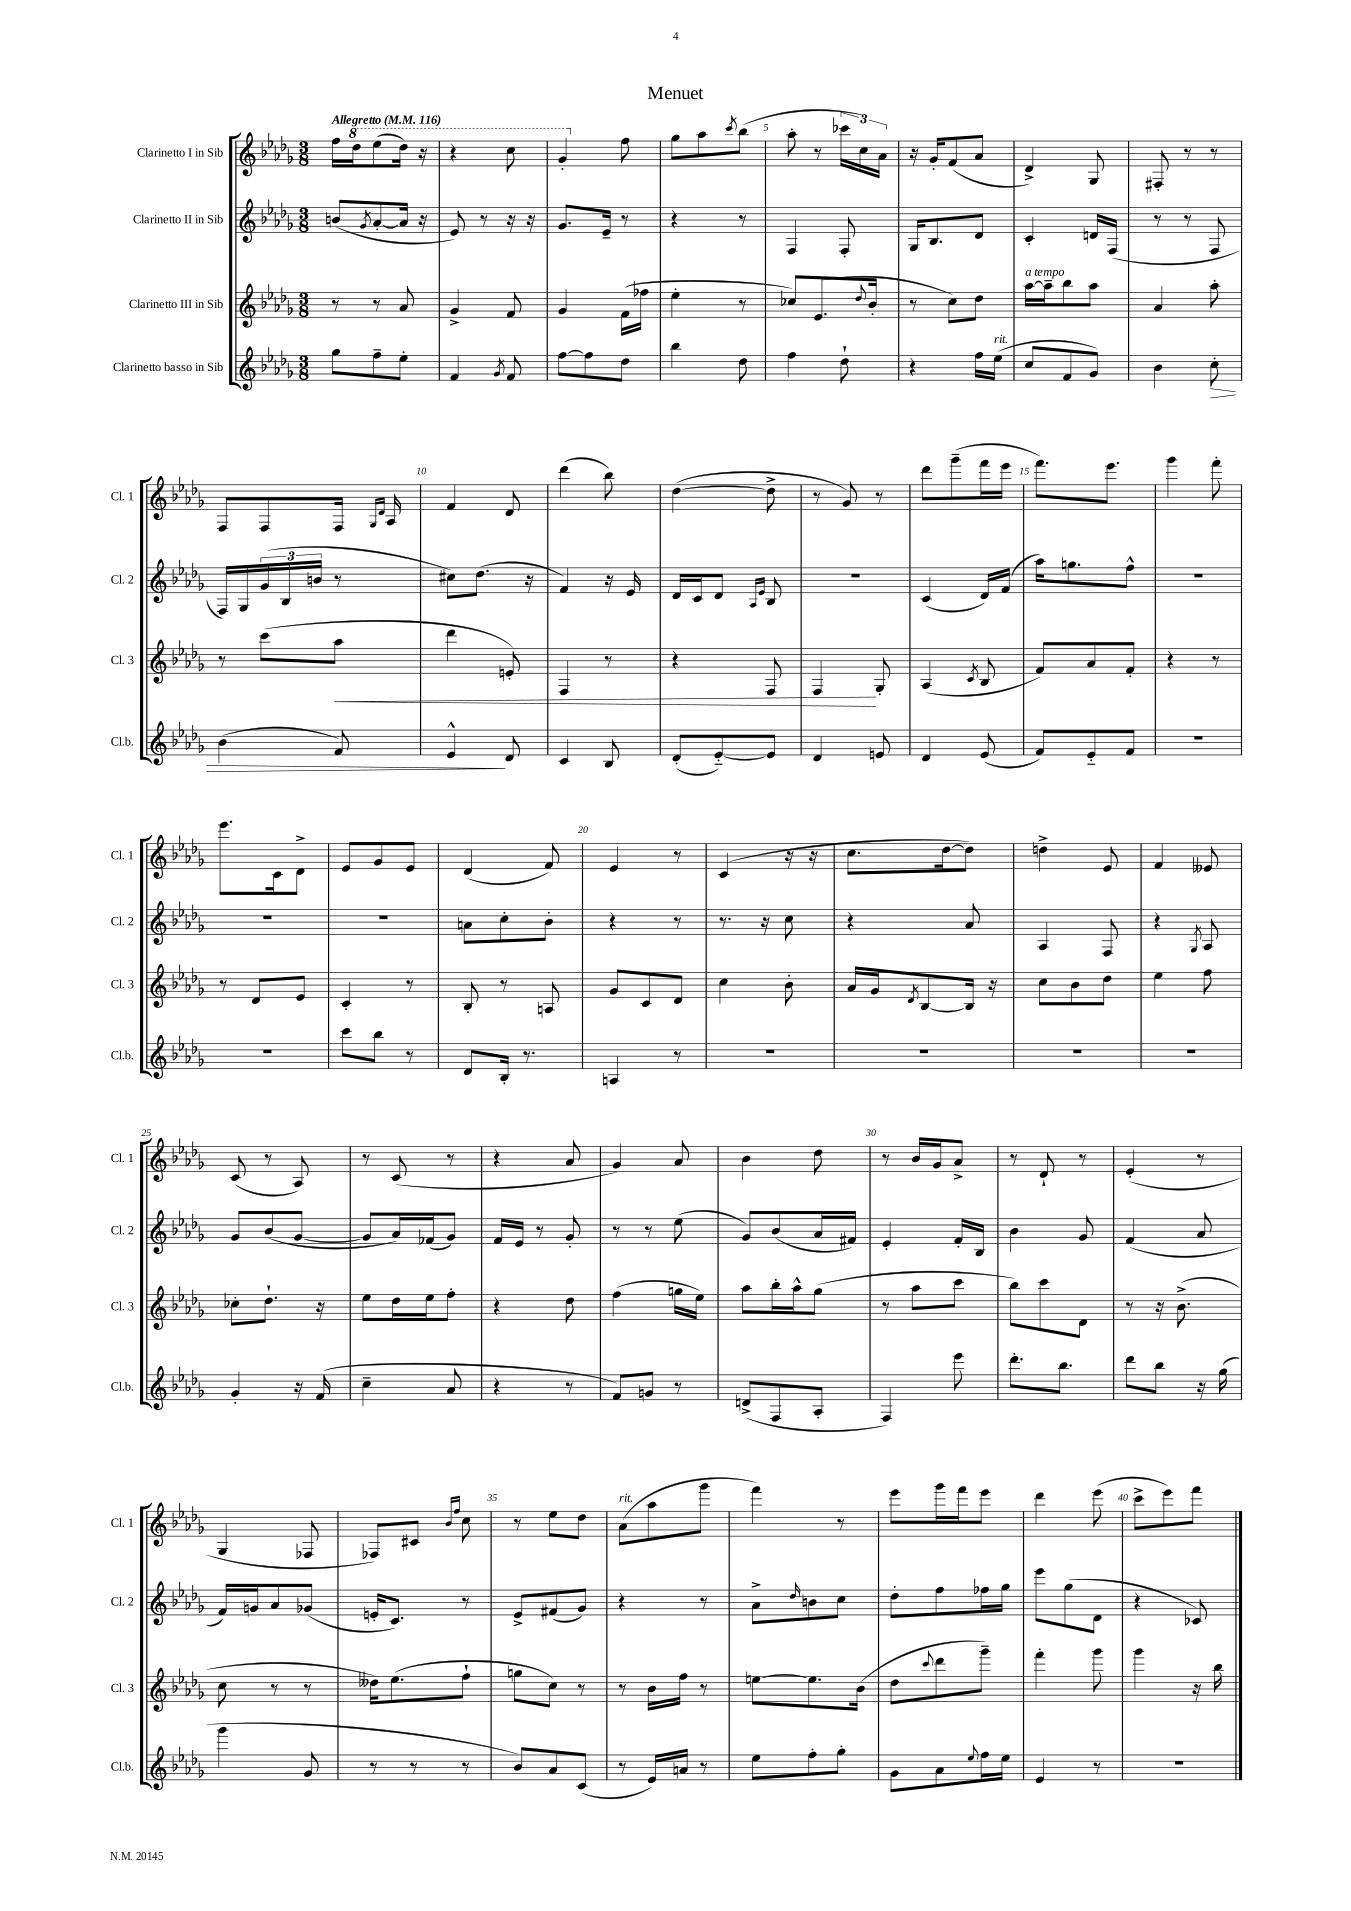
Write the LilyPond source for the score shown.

\header { title = "Menuet" }
<<
\new StaffGroup <<
\new Staff = "s0" \with { instrumentName = "Clarinetto I in Sib" shortInstrumentName = "Cl. 1" } {
    \clef treble \key des \major \numericTimeSignature \time 3/8 \tempo "Allegretto" 4 = 116
    f''16 \ottava #1 des'''16 ees'''8( des'''16) r16 |
    r4 c'''8 |
    ges''4-. \ottava #0 f''8 |
    ges''8 aes''8 \acciaccatura { c'''8 } bes''8( |
    aes''8-. r8 \tuplet 3/2 { ces'''16 c''16) aes'16 } |
    r16 ges'16-. f'8( aes'8 |
    des'4->) ges8 |
    fis8-. r8 r8 |
    f8 f8 f16 \grace { ges16 des'16 } aes16 |
    f'4 des'8 |
    des'''4( bes''8) |
    des''4~( des''8-> |
    r8 ges'8) r8 |
    des'''8 ges'''8--( f'''16 ees'''16 |
    f'''8.) ees'''8. |
    ges'''4 f'''8-. |
    ees'''8. c'16 des'8-> |
    ees'8 ges'8 ees'8 |
    des'4( f'8) |
    ees'4 r8 |
    c'4( r16 r16 |
    c''8. des''16~ des''8) |
    d''4-> ees'8 |
    f'4 eeses'8 |
    c'8( r8 aes8) |
    r8 c'8( r8 |
    r4 aes'8 |
    ges'4) aes'8 |
    bes'4 des''8 |
    r8 bes'16 ges'16 aes'8-> |
    r8 des'8-! r8 |
    ees'4-.( r8 |
    ges4 fes8 |
    fes8) cis'8 \grace { bes'16 f''16 } c''8 |
    r8 ees''8 des''8 |
    aes'8^\markup { \italic "rit." }( aes''8 ges'''8 |
    f'''4) r8 |
    ees'''8 ges'''16 f'''16 ees'''8 |
    des'''4 ees'''8( |
    c'''8-> ees'''8) f'''8 \bar "|." |
}
\new Staff = "s1" \with { instrumentName = "Clarinetto II in Sib" shortInstrumentName = "Cl. 2" } {
    \clef treble \key des \major \numericTimeSignature \time 3/8
    b'8( \acciaccatura { ges'8 } aes'8~-. aes'16 r16 |
    ees'8) r8 r16 r16 |
    ges'8. ees'16-- r8 |
    r4 r8 |
    f4 f8-. |
    ges16 bes8. des'8 |
    c'4-. d'16 f16( |
    r8 r8 f8 |
    f16) ges16 \tuplet 3/2 { ges'16( bes16 b'16 } r8 |
    cis''8) des''8.( r16 |
    f'4) r16 ees'16 |
    des'16 c'16 des'8 \grace { aes16 ees'16 } bes8 |
    R4. |
    c'4( des'16) f'16( |
    aes''16) g''8. f''8-^ |
    R4. |
    R4. |
    R4. |
    a'8 c''8-. bes'8-. |
    r4 r8 |
    r8. r16 c''8 |
    r4 aes'8 |
    aes4 f8 |
    r4 \acciaccatura { ges8 } aes8 |
    ges'8 bes'8( ges'8~ |
    ges'8 aes'16) fes'16( ges'8) |
    f'16 ees'16 r8 ges'8-. |
    r8 r8 ees''8( |
    ges'8) bes'8( aes'16 fis'16) |
    ees'4-. f'16-. bes16 |
    bes'4 ges'8 |
    f'4( aes'8 |
    f'16) g'16 aes'8 ges'8( |
    e'16-. c'8.) r8 |
    ees'8-> fis'8( ges'8) |
    r4 r8 |
    aes'8-> \grace { des''16 } b'8 c''8 |
    des''8-. f''8 fes''16 ges''16 |
    ees'''8 ges''8( des'8 |
    r4 ces'8) \bar "|." |
}
\new Staff = "s2" \with { instrumentName = "Clarinetto III in Sib" shortInstrumentName = "Cl. 3" } {
    \clef treble \key des \major \numericTimeSignature \time 3/8
    r8 r8 aes'8 |
    ges'4-> f'8 |
    ges'4 f'16( fes''16 |
    ees''4-. r8 |
    ces''8) ees'8.( \appoggiatura { des''8 } bes'16-. |
    r8 c''8) des''8 |
    aes''16~^\markup { \italic "a tempo" } aes''16-- bes''8 aes''8 |
    aes'4 aes''8-. |
    r8 c'''8( aes''8\< |
    des'''4 e'8-.) |
    f4 r8 |
    r4 f8 |
    f4\! ges8-. |
    aes4( \acciaccatura { c'8 } bes8 |
    f'8) aes'8 f'8-. |
    r4 r8 |
    r8 des'8 ees'8 |
    c'4-. r8 |
    bes8-. r8 a8 |
    ges'8 c'8 des'8 |
    c''4 bes'8-. |
    aes'16 ges'16 \acciaccatura { des'8 } bes8~ bes16 r16 |
    c''8 bes'8 des''8 |
    ees''4 f''8 |
    ces''8-. des''8.-! r16 |
    ees''8 des''16 ees''16 f''8-. |
    r4 des''8 |
    f''4( g''16 ees''16) |
    aes''8 bes''16-. aes''16-^ ges''8( |
    r8 aes''8 c'''8 |
    bes''8) c'''8 des'8 |
    r8 r16 bes'8.->( |
    c''8 r8 r8 |
    deses''16) ees''8.( f''8-! |
    g''8 c''8) r8 |
    r8 bes'16 f''16 r8 |
    e''8~ e''8. bes'16( |
    des''8 \appoggiatura { c'''8 } des'''8 ges'''8--) |
    f'''4-. ges'''8 |
    ges'''4 r16 bes''16 \bar "|." |
}
\new Staff = "s3" \with { instrumentName = "Clarinetto basso in Sib" shortInstrumentName = "Cl.b." } {
    \clef treble \key des \major \numericTimeSignature \time 3/8
    ges''8 f''8-- ees''8-. |
    f'4 \acciaccatura { ges'8 } f'8 |
    f''8~ f''8 des''8 |
    bes''4 des''8 |
    f''4 des''8-! |
    r4 f''16 ees''16^\markup { \italic "rit." }( |
    c''8 f'8 ges'8) |
    bes'4 c''8-.\> |
    bes'4( f'8) |
    ees'4-^\! des'8 |
    c'4 bes8 |
    des'8-.( ees'8~-_) ees'8 |
    des'4 e'8 |
    des'4 ees'8( |
    f'8) ees'8-_ f'8 |
    R4. |
    R4. |
    c'''8 bes''8 r8 |
    des'8 bes16-. r8. |
    a4 r8 |
    R4. |
    R4. |
    R4. |
    R4. |
    ges'4-. r16 f'16( |
    c''4-- aes'8 |
    r4 r8 |
    f'8) g'8 r8 |
    d'8->( f8 aes8-. |
    f4) ees'''8 |
    des'''8.-. bes''8. |
    des'''8 bes''8 r16 ges''16( |
    ges'''4 ges'8 |
    r8 r8 r8 |
    bes'8) aes'8 c'8( |
    r8 ees'16) a'16 r8 |
    ees''8 f''8-. ges''8-. |
    ges'8 aes'8 \appoggiatura { ees''8 } f''16 ees''16 |
    ees'4 r8 |
    R4. \bar "|." |
}
>>
>>
\layout { \context { \Score \override BarNumber.break-visibility = ##(#f #t #t) barNumberVisibility = #(every-nth-bar-number-visible 5) } }
